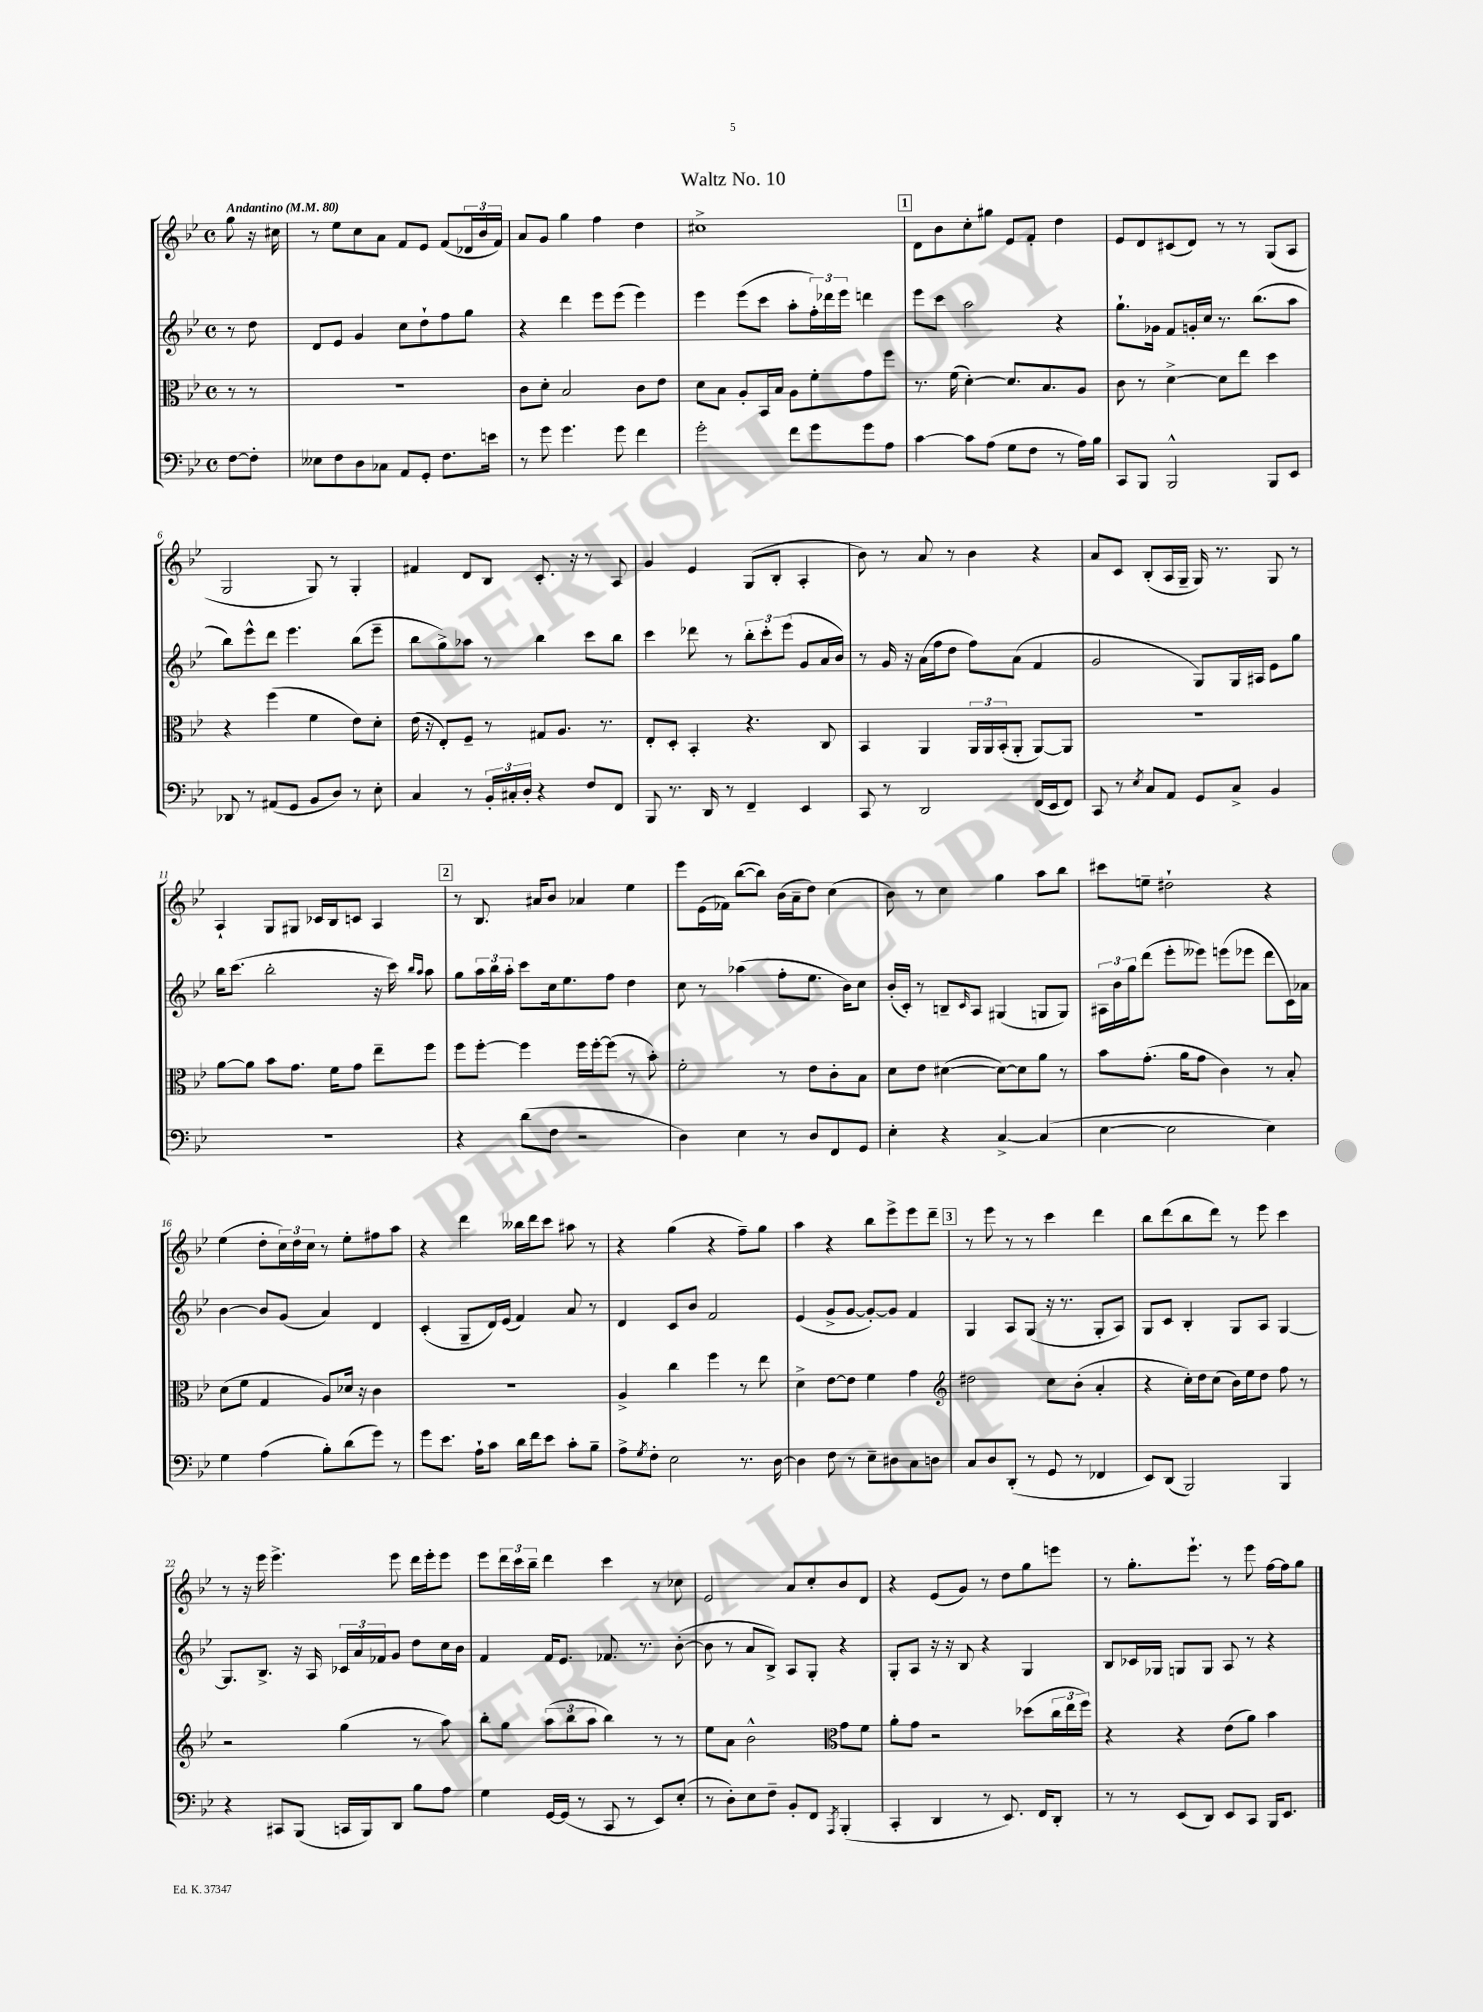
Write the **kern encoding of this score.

**kern	**kern	**kern	**kern
*staff4	*staff3	*staff2	*staff1
*clefF4	*clefC3	*clefG2	*clefG2
*k[b-e-]	*k[b-e-]	*k[b-e-]	*k[b-e-]
*M4/4	*M4/4	*M4/4	*M4/4
*met(c)	*met(c)	*met(c)	*met(c)
*MM80	*MM80	*MM80	*MM80
[8F\L	8r	8r	8gg\
8F'\]J	8r	8dd\	16r
.	.	.	16cc#\
=	=	=	=
8E--\L	1r	8d/L	8r
8F\	.	8e-/J	8ee-\L
8D\	.	4g/	8cc\
8C-\J	.	.	8a\J
8AA/L	.	8cc\L	8f/L
8GG'/J	.	8dd`\	8e-/J
8.F\L	.	8ff\	(8f/L
.	.	8gg\J	24d-/L
.	.	.	24b-/
16e\Jk	.	.	.
.	.	.	24f/JJ)
=	=	=	=
8r	8c\L	4r	8a/L
8g\	8d'\J	.	8g/J
4.g\	2B-/	4ddd\	4gg\
.	.	8eee-\L	4ff\
8g\	.	(8eee-\J	.
4f\	8c\L	4eee-\)	4dd\
.	8e-\J	.	.
=	=	=	=
2g'\	8d\L	4eee-\	1cc#^
.	8B-\J	.	.
.	8A'/L	(8eee-\L	.
.	16BB-/L	8ccc\J	.
.	16B-/JJ	.	.
8f\L	8A\L	8aa'\L	.
8g\	8f'\	24ff'\L)	.
.	.	24ddd-\	.
.	.	24eee-\JJ	.
8g\	8g\	4ddd\	.
8A\J	8ff\J	.	.
=	=	=	=
[4c\	8.r	8eee-\L	8d\L
.	.	8ccc\J	8b-\
.	(16f\	.	.
8c\]L	[4d'\)	2aa\	8cc'\
(8A\J	.	.	8gg#\J
8G\L	8.d/]L	.	8e-/L
8F\J	.	.	8f'/J
.	8.B-/	.	.
8r	.	4r	4dd\
16A\LL)	8A/J	.	.
16B-\JJ	.	.	.
=	=	=	=
8CC/L	8c\	8.gg`\L	8e-/L
8BBB-/J	8r	.	8d/
.	.	16g-\Jk	.
2BBB-^^/	[4d^\	8f/L	(8c#/
.	.	16g'/L	8d/J)
.	.	16cc/JJ	.
.	8d\]L	8.r	8r
.	8ee-\J	.	8r
.	.	(8.bb-\L	.
8BBB-/L	4dd\	.	(8G/L
8EE-/J	.	8aa\J	8A/J
=	=	=	=
8DD-/	4r	8bb-\L)	2G/
8r	.	8eee-^^\	.
(8AA#/L	(4ff\	8ddd\J	.
8GG/J	.	4.eee-\	.
8BB-/L	4f\	.	8G/)
8D/J)	.	.	8r
8r	8e-\L)	(8bb-\L	4G'/
8E-'\	8d'\J	8eee-~\J	.
=	=	=	=
4C/	(16e-\	8bb-\L	4f#/
.	16r	.	.
.	8E-'/L)	8gg^\)	.
8r	8F~/J	8aa-\J	8d/L
24BB-'/LL	8r	8r	8B-/J
24C#'/	.	.	.
24D'/JJ	.	.	.
4r	8G#/L	4bb-\	8.c'/
.	8.A/J	.	.
.	.	.	16r
8F/L	.	8ccc\L	8r
.	8.r	.	.
8FF/J	.	8bb-\J	8A/
=	=	=	=
8BBB-/	8E-'/L	4ccc\	4g/
8.r	8D'/J	.	.
.	4BB-'/	8ddd-\	4e-/
16DD/	.	.	.
8r	.	8r	.
4FF~/	4.r	12bb-'\L	(8G/L
.	.	12ccc'\	.
.	.	.	8B-'/J
.	.	(12eee-\J	.
4EE-/	.	8g/L	4A'/
.	8C/	16a/L	.
.	.	16b-/JJ)	.
=	=	=	=
8CC/	4BB-/	8r	8b-\)
8r	.	16g/	8r
.	.	16r	.
2DD/	4AA/	(16a\LL	8a/
.	.	16ff\J	.
.	.	8dd\J	8r
.	24AA/LL	8ff\L)	4b-\
.	24AA/	.	.
.	(24BB-'/J	.	.
.	8AA'/J	(8a\J	.
(16FF/LL	[8AA/L)	4f/	4r
16EE-/J	.	.	.
8FF/J)	8AA/]J	.	.
=	=	=	=
8CC/	1r	2g/	8a/L
8r	.	.	8c/J
8qE-/	.	.	.
8C/L	.	.	(8B-'/L
8AA/J	.	.	16A/L
.	.	.	16G~/JJ
8GG/L	.	8G/L)	16G/)
.	.	.	8.r
8C^/J	.	16G/L	.
.	.	16A#/JJ	.
4BB-/	.	8e-\L	8G/
.	.	8gg\J	8r
=	=	=	=
1r	[8a\L	16bb-\LK	4A`/
.	.	(8.ccc\J	.
.	8a\]J	.	.
.	8b-\L	2bb-'\	8G/L
.	8.g\J	.	8G#/J
.	.	.	16c-/LL
.	16f\LK	.	16B-/J
.	8g\J	.	8c/J
.	8ee-~\L	16r	4A/
.	.	16ccc\)	.
.	.	16qqbb-/LL	.
.	.	16qqaa/JJ	.
.	8ff\J	8aa\	.
=	=	=	=
4r	8ff\L	8gg\L	8r
.	[8ff'\J	24aa\L	8.B-/
.	.	24bb-\	.
.	.	24aa'\JJ	.
(8d\L	4ff\]	8ccc\L	.
.	.	.	16a#/LK
8F\J	.	16cc\k	8b-/J
.	.	8.ee-\	.
2r	16ff\LL	.	4a-/
.	[16ff'\J	.	.
.	(8ff\]J	8ff\J	.
.	8r	4dd\	4ee-\
.	8b-'\)	.	.
=	=	=	=
4D\)	2f'\	8cc\	8eee-\L
.	.	8r	(16e-\L
.	.	.	16f-\JJ)
4E-\	.	(4aa-\	([8bb-\L
.	.	.	8bb-\]J)
8r	8r	8ff'\L	(16b-\LL
.	.	.	16a~\J
8D/L	8e-\L	8.ee-\J	8dd\J)
8FF/	8c'\	.	(4cc\
.	.	16b-\LK)	.
8GG/J	8B-\J	8cc\J	.
=	=	=	=
4E-'\	8d\L	(16b-'/LL	8b-\)
.	.	16c'/JJ)	.
.	8e-\J	8r	8r
4r	([4d#\	8B~/L	4cc\
.	.	16qqc/	.
.	.	8A/J	.
[4C^/	8d#\_L)	(4G#/	4gg\
.	8d#\]	.	.
(4C/]	8a\J	8G/L	8aa\L
.	8r	8G/J)	8bb-\J
=	=	=	=
[4E-\	8b-\L	24A#\LL	8ccc#\L
.	.	24b-\	.
.	.	24gg\J	.
.	(8.g'\J	(8ddd\J	8ee~\J
2E-\]	.	8eee-'\L	2dd#`\
.	16a\LK	.	.
.	8g\J	8eee--\J)	.
.	4c\)	(8eee\L	.
.	.	8eee-\J	.
4E-\)	8r	8ddd\L	4r
.	8B-'/	16c\L)	.
.	.	16a-\JJ	.
=	=	=	=
4G\	(8d\L	[4b-\	(4ee-\
.	8f\J	.	.
(4A\	4G/	8b-/]L	8dd'\L
.	.	(8g/J	24cc\L)
.	.	.	24dd\
.	.	.	24cc\JJ
8B-'\L)	8A/L)	4a/)	8r
(8d\	16d-/Jk	.	8ee-'\L
.	16r	.	.
8g\J)	4c\	4d/	8ff#\
8r	.	.	8aa\J
=	=	=	=
8g\L	1r	(4c'/	4r
8.e-\J	.	.	.
.	.	8G~/L	4ddd\
16A`\LK	.	.	.
8c\J	.	16d/L)	.
.	.	(16e-/JJ	.
16d\LL	.	4f/)	16bb--\LL
16f\J	.	.	16ddd\J
8e-\J	.	.	8ccc\J
8c'\L	.	8a/	8aa#\
8B-~\J	.	8r	8r
=	=	=	=
8A^\L	4A^/	4d/	4r
8qG/	.	.	.
8F'\J	.	.	.
2E-\	4cc\	8c/L	(4gg\
.	.	8b-/J	.
.	4ff\	2f/	4r
8.r	8r	.	8ff~\L)
.	8ee-\	.	8gg\J
[16D\	.	.	.
=	=	=	=
4D\]	4d^\	(4e-/	4aa\
8F\	[8e-\L	8g^/L	4r
8r	8e-\]J	[8g/J	.
8E-~\L	4f\	8g'/_L)	8bb-\L
8D#\	.	8g/]J	8eee-^\
8C\	4g\	4f/	8eee-\
8D\J	.	.	8ddd~\J
=	=	=	=
*	*clefG2	*	*
8C/L	2dd#\	4G/	8r
8D/	.	.	8eee-\
(8DD'/J	.	8A/L	8r
8r	.	(8G/J	8r
8GG/	8cc\L	16r	4ccc\
.	.	8.r	.
8r	(8b-'\J	.	.
4FF-/	4a'/	8G'/L	4ddd\
.	.	8A/J)	.
=	=	=	=
8EE-/L)	4r	8G/L	8bb-\L
(8DD/J	.	8c/J	(8ddd\
2BBB-/)	16cc'\LL)	4B-'/	8bb-\
.	16dd\J	.	.
.	(8cc\J	.	8ddd\J)
.	16b-\LL)	8G/L	8r
.	16ee-\J	.	.
.	8dd\J	8A/J	8eee-\
4BBB-/	8ff\	[4G/	4ccc\
.	8r	.	.
=	=	=	=
4r	2r	8.G/]L	8r
.	.	.	16r
.	.	8.B-^/J	16eee-\
8CC#/L	.	.	4.eee-^\
(8BBB-/J	.	16r	.
.	.	16A/	.
16CC/LL	(4gg\	24c-/LL	.
.	.	24a/	.
16BBB-/J)	.	.	.
.	.	24f-/J	.
8DD/J	.	8g/J	8eee-\
8B-\L	8r	8dd\L	16ddd\LL
.	.	.	16eee-'\J
8A\J	8aa\)	16cc\L	8eee-\J
.	.	16b-\JJ	.
=	=	=	=
4G\	8bb-'\L	4f/	8eee-\L
.	8gg\J	.	24ddd\L
.	.	.	24ccc\
.	.	.	24bb-~\JJ
[16GG/LL	(12aa\L	16f/LK	4ddd\
(16GG/]JJ	.	8.e-/J	.
.	12bb-\	.	.
8r	.	.	.
.	12aa\J	.	.
8CC/	4bb-\)	8.f-/	4ccc\
8r	.	.	.
.	.	8.r	.
8EE-/L)	8r	.	8r
(8E-'/J	8r	([8b-'\	8cc-\
=	=	=	=
8r	8ee-\L	8b-\]	2e-/
8D'\L)	8a\J	8r	.
8E-\	2b-^^\	8a/L	.
8F~\J	.	8B-^/J)	.
8BB-'/L	.	8A/L	8a/L
8FF/J	.	8G'/J	8cc'/
*	*clefC3	*	*
8qAAA/	.	.	.
(4BBB-'/	8g\L	4r	8b-/
.	8f\J	.	8d/J
=	=	=	=
4CC'/	8a'\L	8G'/L	4r
.	8g\J	8A/J	.
4DD/	2r	16r	(8e-/L
.	.	16r	.
.	.	8B-/	8g/J)
8r	.	4r	8r
8.EE-/)	.	.	8dd\L
.	(8dd-\L	4G/	8gg\
16FF/LK	.	.	.
8DD'/J	24cc\L	.	8eee\J
.	24ee-\	.	.
.	24ff\JJ)	.	.
=	=	=	=
8r	4r	8B-/L	8r
8r	.	16c-/L	8.gg'\L
.	.	16G-/JJ	.
(8EE-/L	4r	8G/L	.
.	.	.	8.eee-`\J
8DD/J)	.	8G/J	.
8EE-/L	(8e-\L	8A/	8r
8CC/J	8a\J)	8r	8eee-\
16BBB-/LK	4b-\	4r	[16ff\LL
8.EE-/J	.	.	16ff\]J
.	.	.	8gg\J
==	==	==	==
*-	*-	*-	*-
